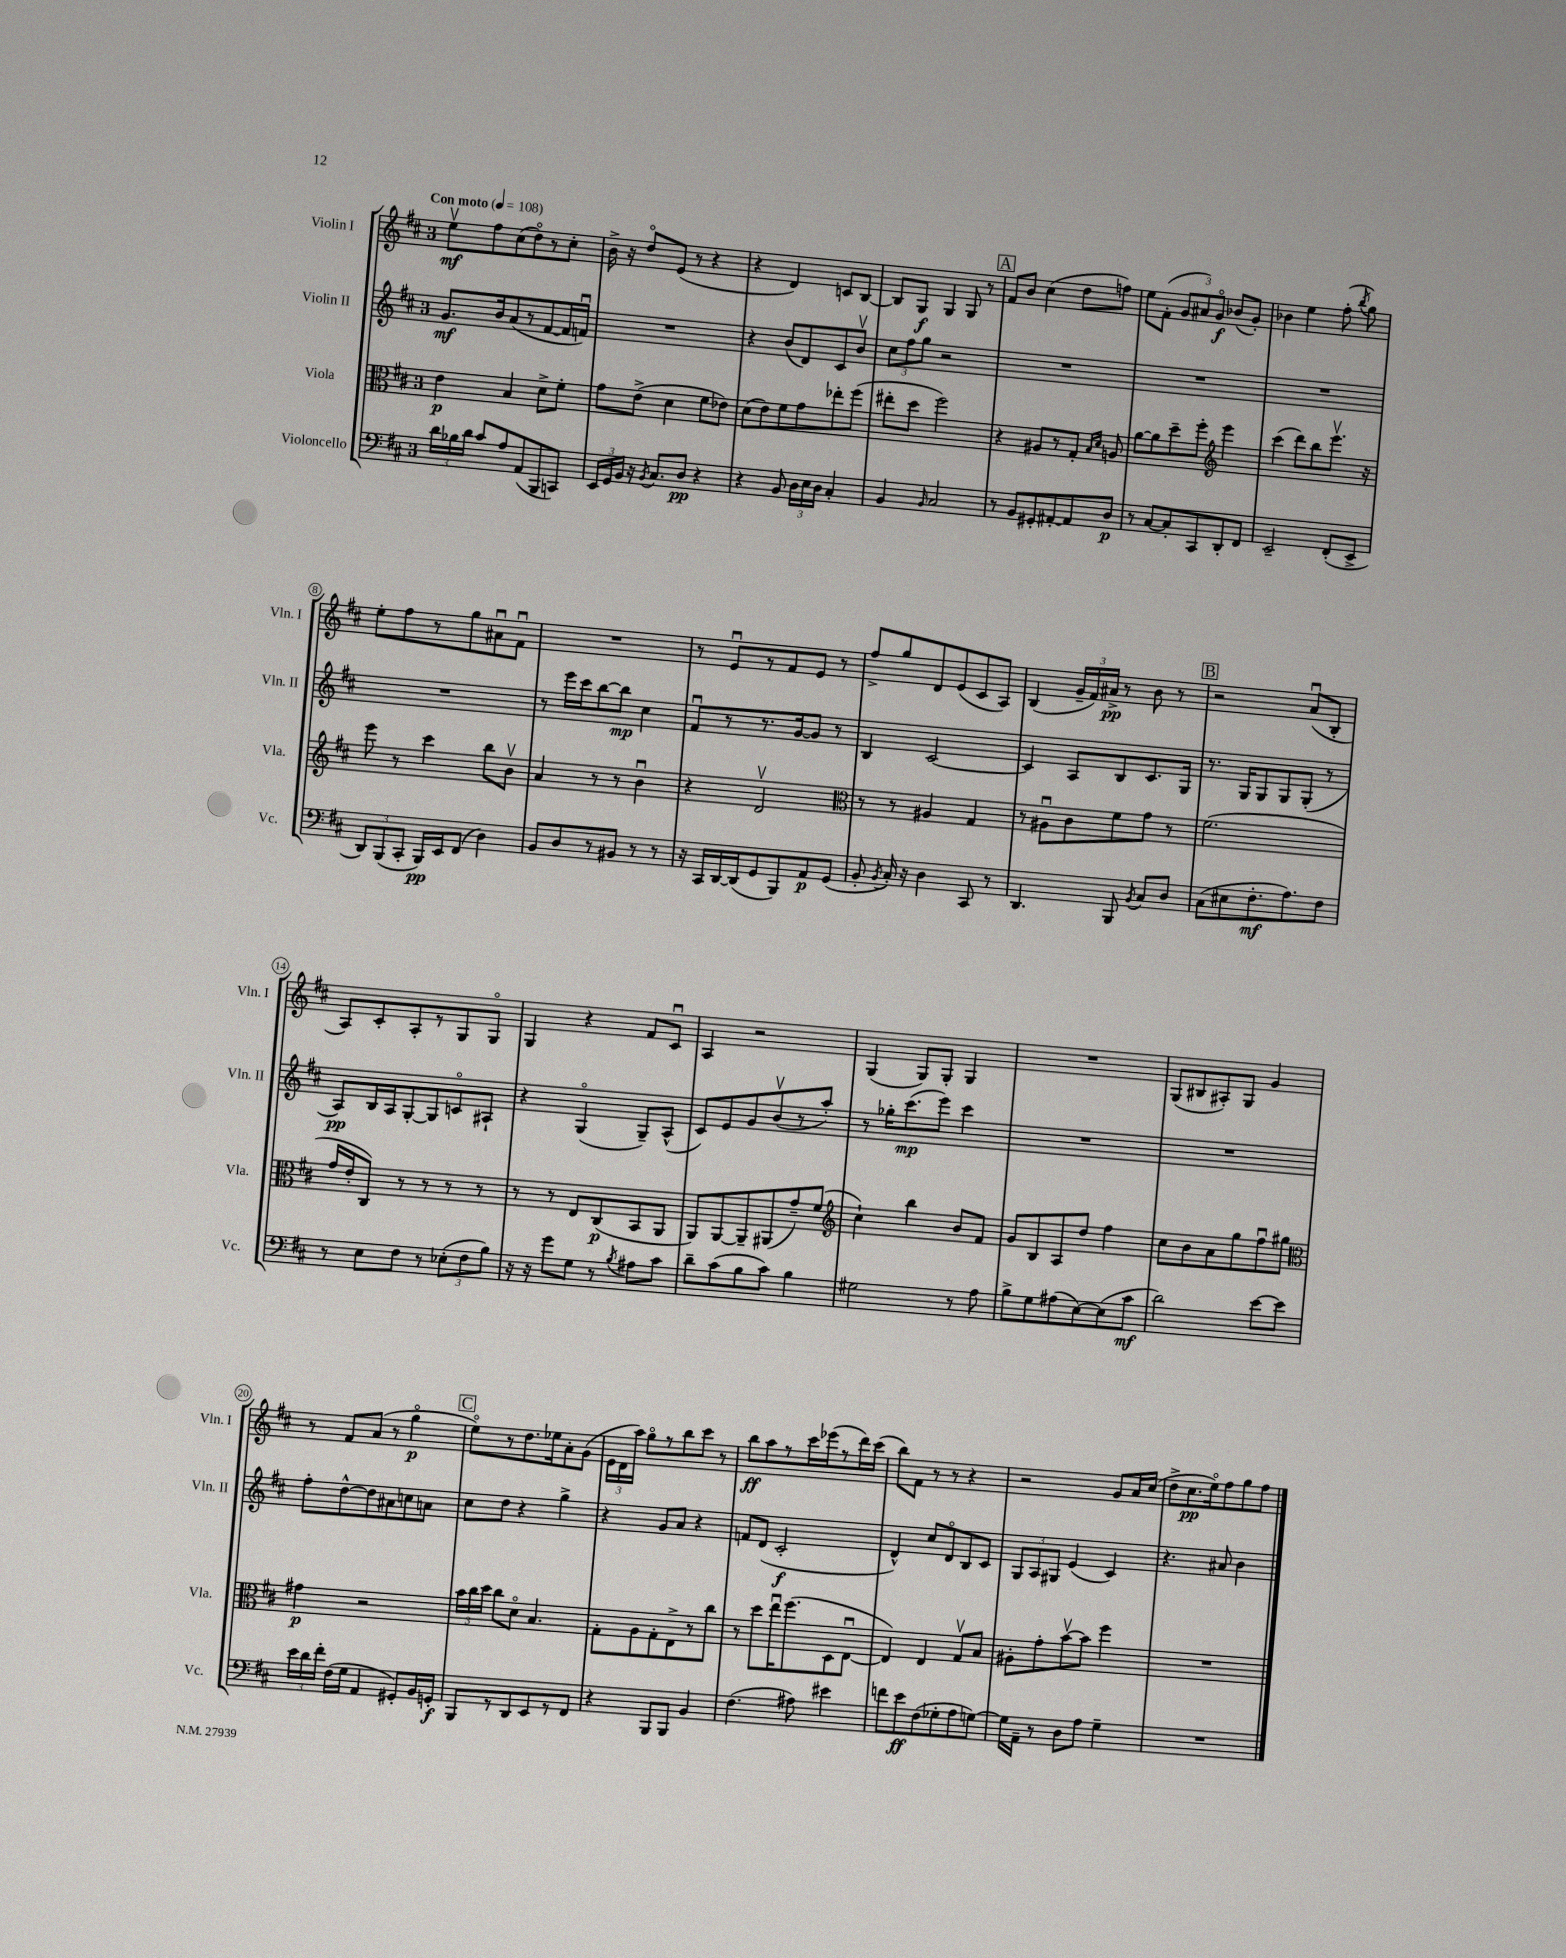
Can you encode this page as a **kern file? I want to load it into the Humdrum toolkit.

**kern	**kern	**kern	**kern
*staff4	*staff3	*staff2	*staff1
*clefF4	*clefC3	*clefG2	*clefG2
*k[f#c#]	*k[f#c#]	*k[f#c#]	*k[f#c#]
*M3/4	*M3/4	*M3/4	*M3/4
*MM108	*MM108	*MM108	*MM108
24d	4e	8.g	8eev
24B-	.	.	.
24d	.	.	.
8c#	.	.	8ff#
.	.	16b	.
8A	4B	(8a	(8cc#
(8AA	.	8r	8ddo)
8BBB	8d^	[8f#	8r
8CC)	8f#'	16f#]	8cc#'
.	.	16fu)	.
=	=	=	=
24EE	8g	2.r	16b^
24GG	.	.	.
.	.	.	16r
24BB	.	.	.
16r	(8e^	.	8ddo
8qBB	.	.	.
8.C#	.	.	.
.	4d	.	(8e
8D	.	.	8r
4r	8f#	.	4r
.	8e-)	.	.
=	=	=	=
4r	(8d	4r	4r
.	8e)	.	.
8BB	8f#	(8b	4d)
24D	8g	8d)	.
24E	.	.	.
24D	.	.	.
4C#'	8ee-'	8c#	8c
.	(8ff#	8bv	[8B
=	=	=	=
4BB	8ee#'	12cc#	8B]
.	.	12ff#	.
.	8dd	.	8G
.	.	12gg	.
16qqBB	.	.	.
2C#	2ff#)	2r	4G
.	.	.	8G
.	.	.	8r
=	=	=	=
8r	4r	2.r	8f#
8BB	.	.	8b
8GG#'	8A#	.	(4cc#
[8AA#'	8r	.	.
8AA#]	8G'	.	8dd
.	16qqB	.	.
.	16qqd	.	.
8D	8A	.	8ff)
=	=	=	=
8r	[8a	2.r	8ee
[8C#	8a]	.	(8f#'
8C#']	8dd~	.	12g
.	.	.	12a#)
8CC#	8ff#'	.	.
.	.	.	12go
*	*clefG2	*	*
8DD'	4eee	.	(8b-
8FF#	.	.	8g')
=	=	=	=
2EE~	(4ccc#	2.r	4b-
.	8ddd)	.	4ee
.	8bb	.	.
(8FF#'	8.eeev	.	(8ff#'
.	.	.	8qbb
8EE^	.	.	8gg)
.	16r	.	.
=	=	=	=
12DD)	8eee	2.r	8ee'
(12BBB	.	.	.
.	8r	.	8ff#
12CC#'	.	.	.
16BBB)	4ccc#	.	8r
16EE	.	.	.
(8FF#	.	.	8gg
4D)	8bb	.	8a#u
.	8bv	.	8f#u
=	=	=	=
8BB	4a	8r	2.r
8D	.	16eee	.
.	.	16ccc#	.
8r	8r	[8bb	.
8BB#	8r	8bb]	.
8r	4bu	4cc#	.
8r	.	.	.
=	=	=	=
16r	4r	8f#u	8r
16CC#	.	.	.
[16DD	.	8r	8eu
(16DD]	.	.	.
8GG	2dv	8.r	8r
8BBB)	.	.	8f#
.	.	[16g	.
8AA	.	8g]	8e
(8GG	.	8r	8r
=	=	=	=
*	*clefC3	*	*
8BB'	8r	4B	8ff#^
8qBB	.	.	.
16C#')	8r	.	8gg
16r	.	.	.
4D	4A#	[2c#	8d
.	.	.	(8e
8CC#	4G	.	8c#
8r	.	.	8A)
=	=	=	=
4.DD	8r	4c#]	(4B
.	8A#u	.	.
.	8c#	8A	24g~
.	.	.	24f#)
.	.	.	24a#^
8BBB	8f#	8B	8r
8qBB	.	.	.
8C#	8g	8.c#	8b
8D	8r	.	8r
.	.	16G	.
=	=	=	=
(8C#	(2.f#	8.r	2r
8E#	.	.	.
.	.	16G	.
8.F#'	.	8G	.
.	.	8G	.
8.A)	.	.	.
.	.	(8G'	(8au
8F#	.	8r	8B'
=	=	=	=
8r	16g	8A)	8A)
.	16e'	.	.
8E	8C#)	16B	8c#'
.	.	16A	.
8F#	8r	[8G'	8A'
8r	8r	8G]	8r
(12E-'	8r	8co	8G
12F#	.	.	.
.	8r	8A#`	8Go
12B)	.	.	.
=	=	=	=
16r	8r	4r	4G
16r	.	.	.
8g	8r	.	.
8G	8E	(4Go	4r
8r	(8C#	.	.
8qB	.	.	.
8A#	8BB	8G~)	8f#
8c#	8AA	(8A^^	8c#u
=	=	=	=
8d~	8AA)	8c#)	4A
(8c#	[8AA	8e	.
8B	8AA~]	8g	2r
8c#)	(8AA#	(8bv	.
4B	8g~)	8r	.
.	(8f#	8aa')	.
=	=	=	=
*	*clefG2	*	*
2G#	4cc#`)	8r	(4G
.	.	16gg-'	.
.	.	(8.ccc#	.
.	4bb	.	8G)
.	.	8eee)	8G'
8r	8b	4ccc#	4G
8A	8f#	.	.
=	=	=	=
8B^	8g	2.r	2.r
8G	8B	.	.
(8A#	8A	.	.
[8E)	8dd	.	.
(8E]	4ff#	.	.
8c#	.	.	.
=	=	=	=
2d)	8cc#	2.r	(8G
.	8b	.	8B#
.	8a	.	8A#')
.	8gg	.	8G
[8e	8ff#u	.	4g
8e]	8gg#	.	.
=	=	=	=
*	*clefC3	*	*
24e	4g#	8ff#'	8r
24d	.	.	.
24f#'	.	.	.
(16F#	.	[8dd^^	8f#
16G	.	.	.
4AA	2r	8dd]	(8a
.	.	8a#	8r
8GG#')	.	8cc	4ggo
16BB	.	8a	.
16GG'	.	.	.
=	=	=	=
8BBB	24b	8cc#	8eeo)
.	24cc#	.	.
.	24dd	.	.
8r	8cc#	8dd	8r
8DD	8do	4r	8.dd
8EE	4.B	.	.
.	.	.	16ee-
8r	.	4gg^	8a'
8FF#	.	.	(8g
=	=	=	=
4r	8G'	4r	24e
.	.	.	24d
.	.	.	24aa)
.	8A	.	8ggo
8BBB	8G'	8g	8r
8BBB	8E^	8a	8bb
4BB	8r	4r	8ccc#
.	8cc#	.	8r
=	=	=	=
(4.F#	8r	8f	8bb
.	8dd	(8d	8aa
.	16eeu	2c#'	8r
.	(8.ff#	.	.
8A#)	.	.	16ccc#
.	.	.	(16eee-
4e#	8D	.	8r
.	[8Eu	.	16ddd)
.	.	.	(16ccc#
=	=	=	=
8f	4E])	4d^^)	8bb)
8e	.	.	8f#
(8F#	4E	8cc#	8r
8G-'	.	8do	8r
8A	8Gv	8B	4r
[8G)	8B	8c#	.
=	=	=	=
16G]	8A#'	12G	2r
16AA~	.	.	.
.	.	12A	.
8r	8g'	.	.
.	.	12G#	.
8D	[8bv	(4e	.
8A	8b]	.	.
4G~	4ff#	4c#)	8g
.	.	.	16a
.	.	.	(16cc#
=	=	=	=
2.r	2.r	4.r	8dd^
.	.	.	8.cc#
.	.	.	16eeo)
.	.	8a#	8ff#
.	.	4b	8gg
.	.	.	8ff#
==	==	==	==
*-	*-	*-	*-
